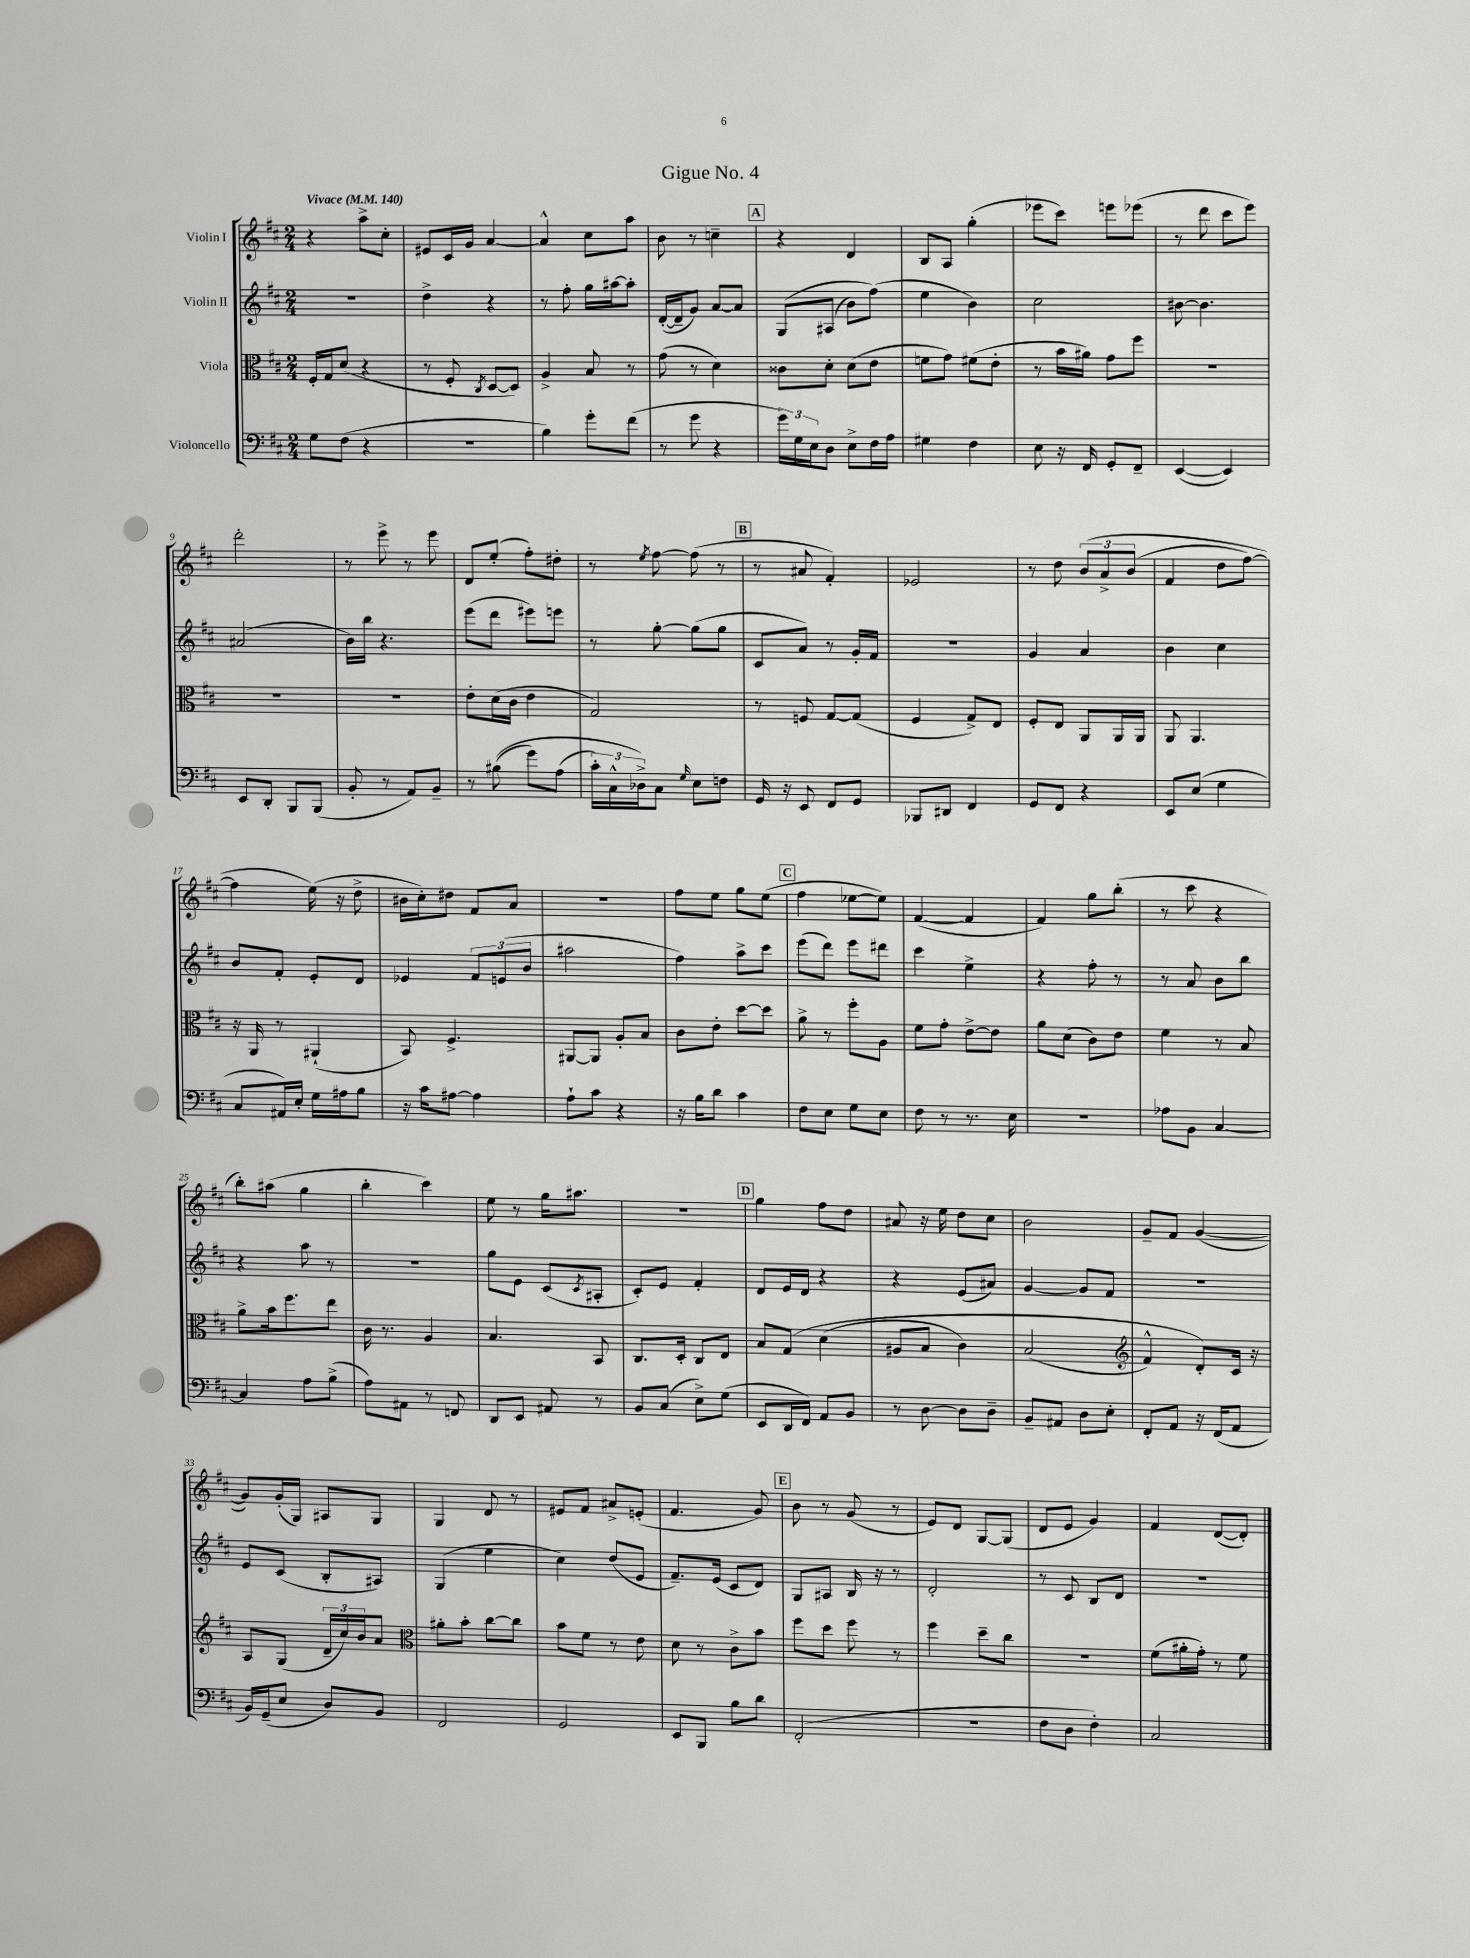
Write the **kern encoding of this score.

**kern	**kern	**kern	**kern
*part4	*part3	*part2	*part1
*staff4	*staff3	*staff2	*staff1
*I"Violoncello	*I"Viola	*I"Violin II	*I"Violin I
*clefF4	*clefC3	*clefG2	*clefG2
*k[f#c#]	*k[f#c#]	*k[f#c#]	*k[f#c#]
*M2/4	*M2/4	*M2/4	*M2/4
*MM140	*MM140	*MM140	*MM140
=1	=1	=1	=1
!	!	!	!LO:TX:a:B:t=Vivace
8G\L	16F#'/LL	2r	4r
.	16G/J	.	.
(8F#\J	(8d/J	.	.
4r	4r	.	8aa^\L
.	.	.	8cc#'\J
=2	=2	=2	=2
2r	8r	4dd^\	8e#X/L
.	8F#'/	.	16c#/L
.	.	.	16g/JJ
.	8qC#/	.	.
.	[8D/L	4r	[4a/
.	8D/J])	.	.
=3	=3	=3	=3
4B\)	4A^/	8r	4a^^/]
.	.	8ff#'\	.
8g'\L	8B/	16gg\LL	8cc#\L
.	.	[16aa#X\J	.
(8f#\J	8r	8aa#'\J]	8aa\J
=4	=4	=4	=4
8r	(8g\	([16d'/LL	8b\
.	.	16d~/J]	.
8g\	8r	8g/J)	8r
4r	4d\)	[8a/L	4ccn~\
.	.	8a/J]	.
!!LO:REH:place=s1:t=A
=5	=5	=5	=5
24g\LL)	8c##X\L	(8G/L	4r
24G\	.	.	.
24E\J	.	.	.
8D\J	8d'\J	(8A#X/J	.
8E^\L	(8d\L	8b\L)	4d/
16F#\L	8e\J	(8ff#\J)	.
16A\JJ	.	.	.
=6	=6	=6	=6
4G#X\	8fn\L	4ee\	8B/L
.	8g\J)	.	8A/J
4F#\	(8f#X\L	4b\)	(4gg'\
.	8e'\J	.	.
=7	=7	=7	=7
8E\	8r	2cc#\	8eee-X\L
16r	16b\LL	.	8ccc#\J)
16FF#/	16a#X\JJ)	.	.
8GG'/L	8g\L	.	8eeen\L
8FF#~/J	8ff#\J	.	(8eee-X\J
=8	=8	=8	=8
([4EE/	2r	[8b#X\	8r
.	.	4.b#\]	8ddd\
4EE/])	.	.	8ccc#\L
.	.	.	8eee\J)
!!LO:LB:g=z
=9	=9	=9	=9
8EE/L	2r	(2a#X/	2ddd'\
8DD'/J	.	.	.
8BBB/L	.	.	.
(8BBB/J	.	.	.
=10	=10	=10	=10
8BB'/	2r	16b\LL)	8r
.	.	16bb\JJ	.
8r	.	4.r	8eee^\
8AA/L)	.	.	8r
8BB~/J	.	.	8eee\
=11	=11	=11	=11
8r	8e'\L	(8eee\L	8d/L
((8B#X\	(16d\L	8ddd\J	(8ee'/J
.	16c#\JJ	.	.
8g\L)	4e\	8eee#X\L)	8ff#'\L)
(8A\J	.	8eeen\J	8dd#X'\J
=12	=12	=12	=12
24c#'\LL)	2G/)	8r	8r
24C#^^\	.	.	.
24D-X^\J)	.	.	.
.	.	.	8qee/
8C#\J	.	[8gg'\	[8ff#\
16qqG/	.	.	.
8E\L	.	(8gg\L]	(8ff#\]
8Fn\J	.	8gg\J	8r
!!LO:REH:place=s1:t=B
=13	=13	=13	=13
16GG/	8r	8c#/L	8r
16r	.	.	.
8EE/	8Fn/	8a/J)	8a#X/
8FF#/L	[8G/L	8r	4f#'/)
8GG/J	(8G/J]	16g'/LL	.
.	.	16f#/JJ	.
=14	=14	=14	=14
8BBB-X/L	4F#/	2r	2e-X/
8DD#X/J	.	.	.
4FF#/	8G^/L)	.	.
.	8E/J	.	.
=15	=15	=15	=15
8GG/L	8F#'/L	4g/	8r
8FF#/J	8E/J	.	8dd\
4r	8AA/L	4a/	(12b/L
.	.	.	12a^/
.	16AA/L	.	.
.	.	.	(12b/J
.	16AA/JJ	.	.
=16	=16	=16	=16
8EE/L	8AA/	4b\	4f#/
(8E/J	4.AA/	.	.
4G\	.	4cc#\	8dd\L
.	.	.	[8ff#\J)
!!LO:LB:g=z
=17	=17	=17	=17
8C#/L	16r	8b/L	4ff#\]
.	16AA/	.	.
16AA#X/L)	8r	8f#'/J	.
16E'/JJ	.	.	.
16G\LL	(4AA#X`/	8e'/L	(16ee\)
16A#X\J	.	.	16r
8B\J	.	8d/J	8dd^\
=18	=18	=18	=18
16r	8BB/)	4e-X/	16b#X\LL
16c#\KL	.	.	16cc#'\J)
[8A#X\J	4.F#^/	.	8dd#X\J
4A#\]	.	12f#/L	8f#/L
.	.	(12en/	.
.	.	.	8a/J
.	.	12b/J	.
=19	=19	=19	=19
8A`\L	[8AA#X/L	2aa#X\	2r
8c#\J	8AA#/J]	.	.
4r	8A'/L	.	.
.	8B/J	.	.
=20	=20	=20	=20
16r	8c#\L	4ff#\)	8ff#\L
16B\KL	.	.	.
8d\J	8e'\J	.	8ee\J
4c#\	[8dd\L	8aa^\L	8gg\L
.	8dd\J]	8ccc#\J	(8ee\J
!!LO:REH:place=s1:t=C
=21	=21	=21	=21
8F#\L	8a^\	(8eee\L	4ff#\
8E\J	8r	8ddd\J)	.
8G\L	8ff#'\L	8eee\L	[8ee-X\L
8E\J	8A\J	8ddd#X\J	8ee-\J])
=22	=22	=22	=22
8F#\	8f#\L	4ccc#\	([4f#/
8r	8g'\J	.	.
8.r	[8e^\L	4ee^\	4f#/]
.	8e\J]	.	.
16E\	.	.	.
=23	=23	=23	=23
2r	8a\L	4r	4f#/)
.	(8d\J	.	.
.	8c#\L)	8ff#'\	8gg\L
.	8e\J	8r	(8bb'\J
=24	=24	=24	=24
8A-X\L	4f#\	8r	8r
8BB\J	.	8a/	8ccc#\
[4C#/	8r	8b\L	4r
.	8B/	8bb\J	.
!!LO:LB:g=z
=25	=25	=25	=25
4C#/]	8a^\L	4r	8bb'\L)
.	16b\k	.	(8aa#X\J
.	8.ff#\	.	.
8A\L	.	8aa\	4gg\
(8B^\J	8ee\J	8r	.
=26	=26	=26	=26
8A\L)	16c#\	2r	4bb'\
.	8.r	.	.
8AA#X\J	.	.	.
8r	4A/	.	4ccc#\)
8FFn/	.	.	.
=27	=27	=27	=27
8DD/L	4.B/	8gg\L	8ee\
8EE/J	.	8e\J	8r
8AA#X/	.	(8c#/L	16gg\KL
.	.	.	8.aa#X\J
.	.	8qc#/	.
8r	8BB/	8A#X'/J	.
=28	=28	=28	=28
8BB/L	8.C#/L	8c#'/L)	2r
(8C#/J	.	8e/J	.
.	16D'/Jk	.	.
8E^\L)	8C#/L	4f#'/	.
(8G\J	8E/J	.	.
!!LO:REH:place=s1:t=D
=29	=29	=29	=29
8EE/L	8B/L	8d/L	4gg\
16DD/L	(8G/J	16e/L	.
16FF#/JJ)	.	16d/JJ	.
8AA/L	(4d\	4r	8ff#\L
8BB/J	.	.	8dd\J
=30	=30	=30	=30
8r	8A#X/L	4r	8a#X/
[8D\	8B/J	.	16r
.	.	.	16ee\
8D\L]	4c#\)	(8e/L	8dd\L
8D~\J	.	8a#X/J)	8cc#\J
=31	=31	=31	=31
8BB~/L	(2B/	[4g/	2b\
8AA#X/J	.	.	.
8D\L	.	8g/L]	.
8E'\J	.	8f#/J	.
=32	=32	=32	=32
*	*clefG2	*	*
8FF#'/L	4f#^^/)	2r	8g~/L
8AA/J	.	.	8f#/J
16r	8d'/L)	.	([4g/
(16FF#/KL	.	.	.
8AA/J	16c#/Jk	.	.
.	16r	.	.
!!LO:LB:g=z
=33	=33	=33	=33
16BB/LL)	8A/L	8e/L	8g/L])
(16GG~/J	.	.	.
8E/J	(8G/J	(8c#/J	(16g'/L
.	.	.	16G/JJ)
8D/L)	24d~/LL	8B'/L	8A#X/L
.	24cc#/)	.	.
.	24b/J	.	.
8BB/J	8a/J	8A#X/J)	8G/J
=34	=34	=34	=34
*	*clefC3	*	*
2FF#/	8a#X'\L	(4G/	4G/
.	8b'\J	.	.
.	[8cc#\L	4ee\	8d/
.	8cc#\J]	.	8r
=35	=35	=35	=35
2GG/	8b\L	4cc#\)	8e#X/L
.	8f#\J	.	8f#/J
.	8r	(8dd/L	8a#X^/L
.	8e\	8e/J	(8en'/J
=36	=36	=36	=36
8EE/L	8d\	8.f#~/L)	4.f#/
8BBB/J	8r	.	.
.	.	(16e/Jk	.
8B\L	8c#^\L	8c#/L	.
8d\J	8b\J	8d/J)	8g/)
!!LO:REH:place=s1:t=E
=37	=37	=37	=37
(2FF#'/	8ff#\L	8G/L	8b\
.	8dd\J	8A#X/J	8r
.	8ff#\	16B/	(8g/
.	.	16r	.
.	8r	8r	8r
=38	=38	=38	=38
2r	4ff#\	2d'/	8e/L)
.	.	.	8d/J
.	8dd~\L	.	[8G/L
.	8cc#\J	.	(8G/J]
=39	=39	=39	=39
8F#\L	2r	8r	8d/L
8D\J	.	8c#/	8e/J
4F#'\)	.	8B/L	4g/)
.	.	8d/J	.
=40	=40	=40	=40
2C#/	(8f#\L	2r	4f#/
.	16a#X'\L	.	.
.	16g'\JJ)	.	.
.	8r	.	([8d/L
.	8f#\	.	8d'/J])
==	==	==	==
*-	*-	*-	*-
